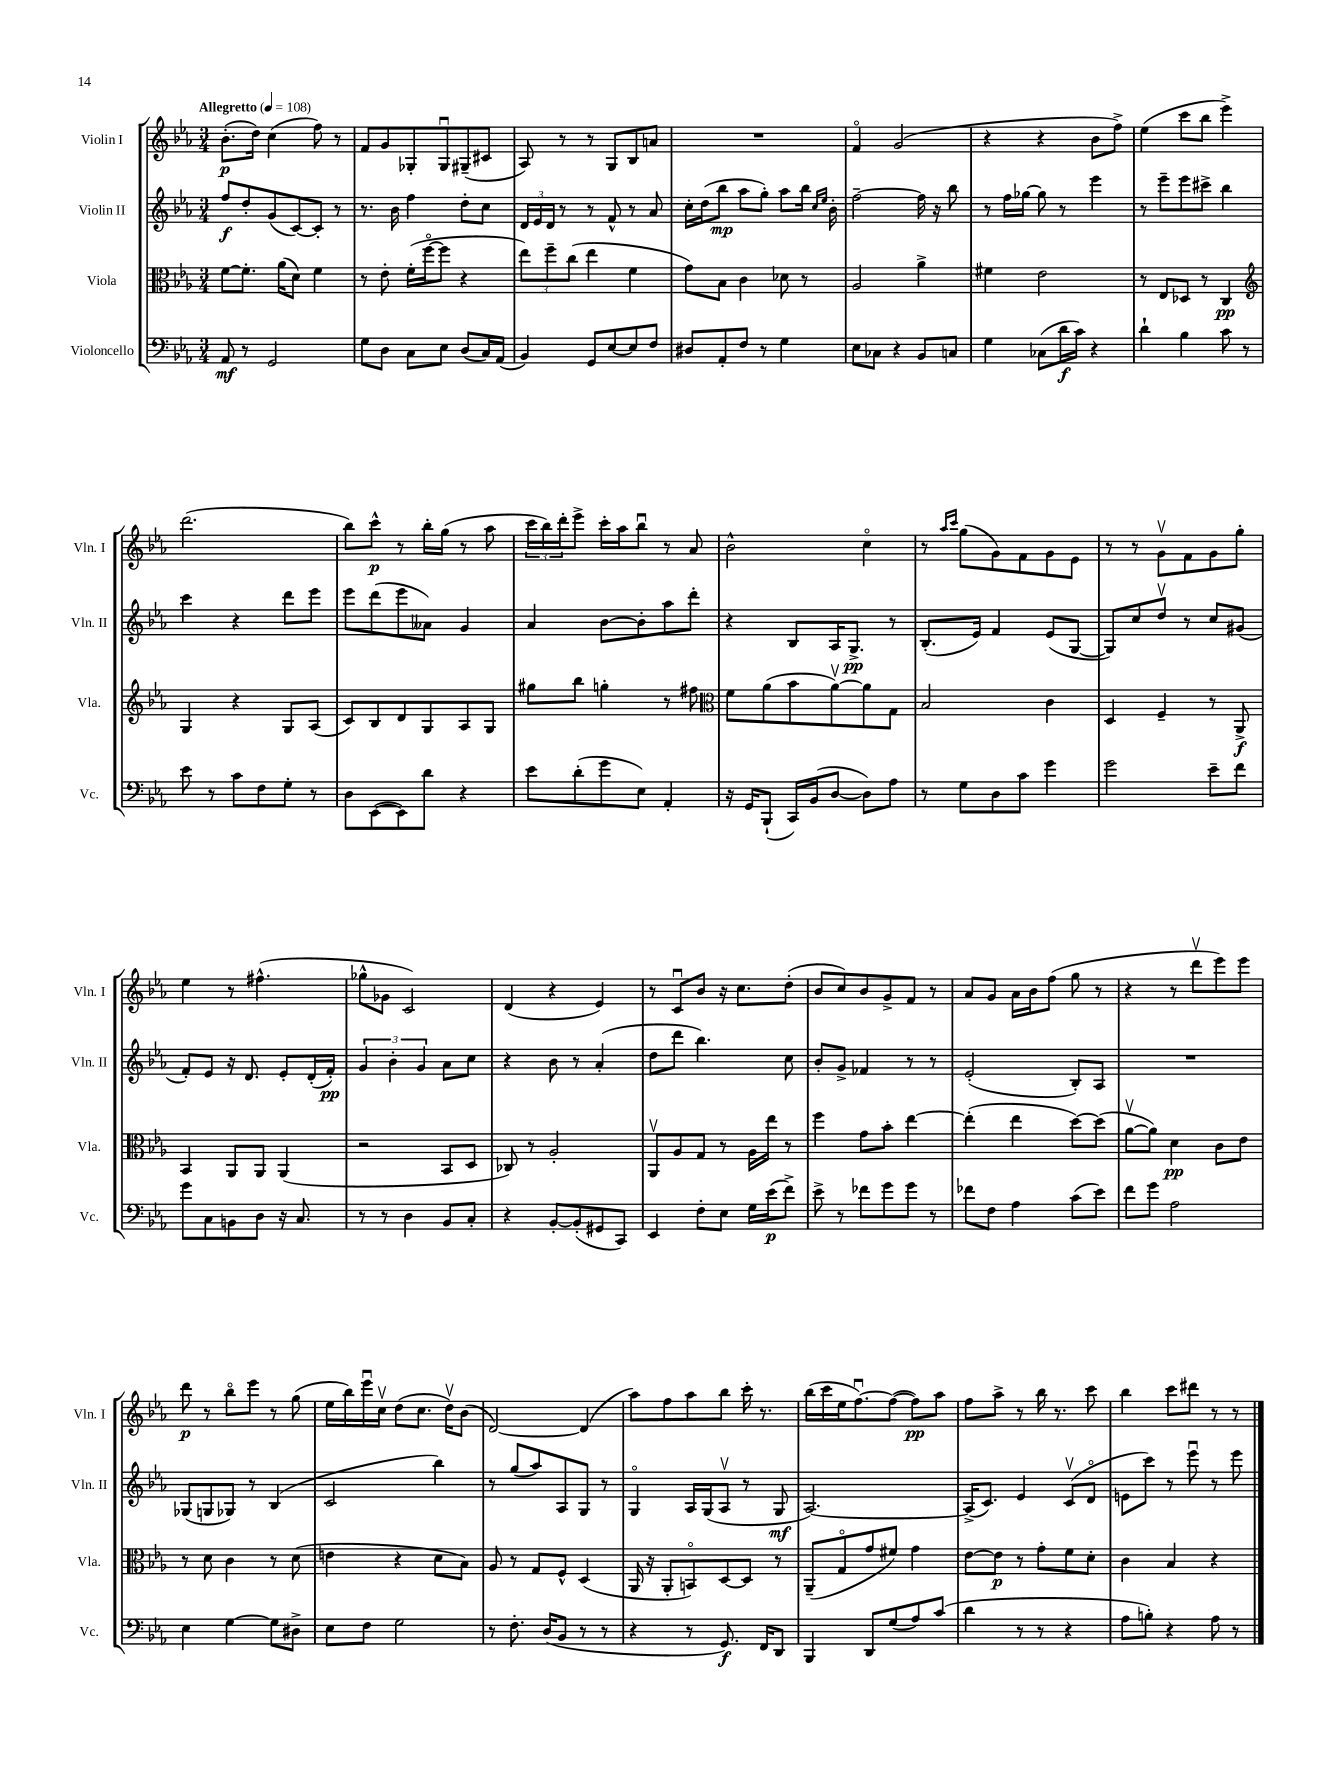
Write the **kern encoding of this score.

**kern	**dynam	**kern	**dynam	**kern	**dynam	**kern	**dynam
*part4	*part4	*part3	*part3	*part2	*part2	*part1	*part1
*staff4	*staff4	*staff3	*staff3	*staff2	*staff2	*staff1	*staff1
*I"Violoncello	*	*I"Viola	*	*I"Violin II	*	*I"Violin I	*
*I'Vc.	*	*I'Vla.	*	*I'Vln. II	*	*I'Vln. I	*
*clefF4	*	*clefC3	*	*clefG2	*	*clefG2	*
*k[b-e-a-]	*	*k[b-e-a-]	*	*k[b-e-a-]	*	*k[b-e-a-]	*
*M3/4	*	*M3/4	*	*M3/4	*	*M3/4	*
*MM108	*	*MM108	*	*MM108	*	*MM108	*
=1	=1	=1	=1	=1	=1	=1	=1
!	!	!	!	!	!	!LO:TX:a:B:t=Allegretto	!
8AA-/	mf	[8f\L	.	8ff/L	f	(8.b-'\L	p
8r	.	8.f'\J]	.	8dd'/	.	.	.
.	.	.	.	.	.	16dd\Jk)	.
2GG/	.	.	.	(8g/	.	(4cc\	.
.	.	(16a-\KL	.	.	.	.	.
.	.	8d\J)	.	[8c/)	.	.	.
.	.	4f\	.	8c'/J]	.	8ff\)	.
.	.	.	.	8r	.	8r	.
=2	=2	=2	=2	=2	=2	=2	=2
8G\L	.	8r	.	8.r	.	8f/L	.
8D\J	.	8e-'\	.	.	.	8g/	.
.	.	.	.	16b-\	.	.	.
8C\L	.	(16f'\LL	.	4ff\	.	8G-X'/	.
.	.	[16ff\J	.	.	.	.	.
8E-\J	.	8ff\J]	.	.	.	8G-u/	.
(8D/L	.	4r	.	8dd'\L	.	(8G#X~/	.
16C/L)	.	.	.	8cc\J	.	8c#X/J	.
(16AA-/JJ	.	.	.	.	.	.	.
=3	=3	=3	=3	=3	=3	=3	=3
4BB-/)	.	12ee-\L)	.	24d/LL	.	8A-/)	.
.	.	.	.	24e-/	.	.	.
.	.	12ff~\	.	24d/JJ	.	.	.
.	.	.	.	8r	.	8r	.
.	.	(12cc\J	.	.	.	.	.
8GG/L	.	4ee-\	.	8r	.	8r	.
[8E-/	.	.	.	8f^^/	.	8G/L	.
8E-/]	.	4f\	.	8r	.	8B-/	.
8F/J	.	.	.	8a-/	.	8an/J	.
=4	=4	=4	=4	=4	=4	=4	=4
8D#X/L	.	8g\L)	.	16cc'\LL	.	2.r	.
.	.	.	.	(16dd\J	.	.	.
8AA-'/	.	8B-\J	.	8bb-\J	mp	.	.
8F/J	.	4c\	.	8aa-\L	.	.	.
8r	.	.	.	8gg'\J)	.	.	.
4G\	.	8d-X\	.	8aa-\L	.	.	.
.	.	8r	.	16bb-\Jk	.	.	.
.	.	.	.	16qqcc/LL	.	.	.
.	.	.	.	16qqee-/JJ	.	.	.
.	.	.	.	16b-'\	.	.	.
=5	=5	=5	=5	=5	=5	=5	=5
8E-\L	.	2A-/	.	[2ff~\	.	4f/	.
8C-X\J	.	.	.	.	.	.	.
4r	.	.	.	.	.	(2g/	.
8BB-/L	.	4a-^\	.	16ff\]	.	.	.
.	.	.	.	16r	.	.	.
8Cn/J	.	.	.	8bb-\	.	.	.
=6	=6	=6	=6	=6	=6	=6	=6
4G\	.	4f#X\	.	8r	.	4r	.
.	.	.	.	16ff\LL	.	.	.
.	.	.	.	[16gg-X\JJ	.	.	.
(8C-X\L	.	2e-\	.	8gg-\]	.	4r	.
16d\L	f	.	.	8r	.	.	.
16c\JJ)	.	.	.	.	.	.	.
4r	.	.	.	4eee-\	.	8b-\L	.
.	.	.	.	.	.	8ff^\J)	.
=7	=7	=7	=7	=7	=7	=7	=7
4d`\	.	8r	.	8r	.	(4ee-\	.
.	.	8E-/L	.	8eee-~\L	.	.	.
4B-\	.	8D-X/J	.	8eee-\	.	8ccc\L	.
.	.	8r	.	8ccc#X^\J	.	8bb-\J	.
8c\	.	4C/	pp	4bb-\	.	4eee-^\)	.
8r	.	.	.	.	.	.	.
!!LO:LB:g=z
=8	=8	=8	=8	=8	=8	=8	=8
*	*	*clefG2	*	*	*	*	*
8e-\	.	4G/	.	4ccc\	.	(2.ddd\	.
8r	.	.	.	.	.	.	.
8c\L	.	4r	.	4r	.	.	.
8F\	.	.	.	.	.	.	.
8G'\J	.	8G/L	.	8ddd\L	.	.	.
8r	.	(8A-/J	.	8eee-\J	.	.	.
=9	=9	=9	=9	=9	=9	=9	=9
8D\L	.	8c/L)	.	8eee-\L	.	8bb-\L)	.
([8EE-\	.	8B-/	.	(8ddd\	.	8ccc^^\J	p
8EE-\])	.	8d/	.	8eee-\	.	8r	.
8d\J	.	8G/	.	8a--X\J)	.	16bb-'\LL	.
.	.	.	.	.	.	(16gg\JJ	.
4r	.	8A-/	.	4g/	.	8r	.
.	.	8G/J	.	.	.	8aa-\	.
=10	=10	=10	=10	=10	=10	=10	=10
8e-\L	.	8gg#X\L	.	4a-/	.	24ccc\LL	.
.	.	.	.	.	.	24bb-\)	.
.	.	.	.	.	.	24ddd'\J	.
(8d'\	.	8bb-\J	.	.	.	8eee-^\J	.
8g\	.	4ggn'\	.	[8b-\L	.	16ccc'\LL	.
.	.	.	.	.	.	16aa-\J	.
8E-\J)	.	.	.	8b-'\]	.	8bb-u\J	.
4AA-'/	.	8r	.	8aa-\	.	8r	.
.	.	8ff#X\	.	8ddd'\J	.	8a-/	.
=11	=11	=11	=11	=11	=11	=11	=11
*	*	*clefC3	*	*	*	*	*
16r	.	8f\L	.	4r	.	2b-^^\	.
16GG/KL	.	.	.	.	.	.	.
(8BBB-`/J	.	(8a-\	.	.	.	.	.
16CC/LL)	.	8b-\	.	8B-/L	.	.	.
(16BB-/J	.	.	.	.	.	.	.
[8D/J	.	[8a-v\)	.	16A-/K	.	.	.
.	.	.	.	8.G^/J	pp	.	.
8D\L])	.	8a-\]	.	.	.	4cc\	.
8A-\J	.	8G\J	.	8r	.	.	.
=12	=12	=12	=12	=12	=12	=12	=12
8r	.	2B-/	.	(8.B-'/L	.	8r	.
.	.	.	.	.	.	16qqaa-/LL	.
.	.	.	.	.	.	16qqccc/JJ	.
8G\L	.	.	.	.	.	(8gg\L	.
.	.	.	.	16e-/Jk)	.	.	.
8D\	.	.	.	4f/	.	8g\)	.
8c\J	.	.	.	.	.	8f\	.
4g\	.	4c\	.	(8e-/L	.	8g\	.
.	.	.	.	[8G/J	.	8e-\J	.
=13	=13	=13	=13	=13	=13	=13	=13
2g\	.	4D/	.	8G/L])	.	8r	.
.	.	.	.	8cc/	.	8r	.
.	.	4F~/	.	8ddv/J	.	8gv\L	.
.	.	.	.	8r	.	8f\	.
8e-~\L	.	8r	.	8cc/L	.	8g\	.
8f\J	.	8AA-^/	f	(8g#X/J	.	8gg'\J	.
!!LO:LB:g=z
=14	=14	=14	=14	=14	=14	=14	=14
8g\L	.	4BB-/	.	8f'/L)	.	4ee-\	.
8C\	.	.	.	8e-/J	.	.	.
8BBn\	.	8AA-/L	.	16r	.	8r	.
.	.	.	.	8.d/	.	.	.
8D\J	.	8AA-/J	.	.	.	(4.ff#X^^\	.
16r	.	(4AA-/	.	8e-'/L	.	.	.
8.C/	.	.	.	.	.	.	.
.	.	.	.	(16d'/L	.	.	.
.	.	.	.	16f'/JJ)	pp	.	.
=15	=15	=15	=15	=15	=15	=15	=15
8r	.	2r	.	6g/	.	8gg-X^^\L	.
8r	.	.	.	.	.	8g-X\J	.
.	.	.	.	6b-'\	.	.	.
4D\	.	.	.	.	.	2c/)	.
.	.	.	.	6g/	.	.	.
8BB-/L	.	8BB-/L	.	8a-\L	.	.	.
8C'/J	.	8D/J	.	8cc\J	.	.	.
=16	=16	=16	=16	=16	=16	=16	=16
4r	.	8C-X/)	.	4r	.	(4d/	.
.	.	8r	.	.	.	.	.
[8BB-'/L	.	2A-'/	.	8b-\	.	4r	.
(8BB-'/]	.	.	.	8r	.	.	.
8GG#X/	.	.	.	(4a-'/	.	4e-/)	.
8CC/J)	.	.	.	.	.	.	.
=17	=17	=17	=17	=17	=17	=17	=17
4EE-/	.	8AA-v/L	.	8dd\L	.	8r	.
.	.	8A-/	.	8ddd\J	.	8cu/L	.
8F'\L	.	8G/J	.	4.bb-\)	.	8b-/J	.
8E-\J	.	8r	.	.	.	16r	.
.	.	.	.	.	.	8.cc\L	.
16G\LL	.	16A-\LL	.	.	.	.	.
(16e-\J	p	16ee-\JJ	.	.	.	.	.
8f^\J)	.	8r	.	8cc\	.	(8dd'\J	.
=18	=18	=18	=18	=18	=18	=18	=18
8e-^\	.	4ff\	.	8b-'/L	.	8b-/L	.
8r	.	.	.	8g^/J	.	8cc/)	.
8f-X\L	.	8g\L	.	4f-X/	.	8b-/	.
8g\	.	8b-'\J	.	.	.	8g^/	.
8g\J	.	[4ee-\	.	8r	.	8f/J	.
8r	.	.	.	8r	.	8r	.
=19	=19	=19	=19	=19	=19	=19	=19
8f-X\L	.	(4ee-'\]	.	(2e-'/	.	8a-/L	.
8F\J	.	.	.	.	.	8g/J	.
4A-\	.	4ee-\	.	.	.	16a-\LL	.
.	.	.	.	.	.	16b-\J	.
.	.	.	.	.	.	(8ff\J	.
(8c\L	.	[8dd\L)	.	8B-'/L)	.	8gg\	.
8e-\J)	.	(8dd\J]	.	8A-/J	.	8r	.
=20	=20	=20	=20	=20	=20	=20	=20
8f\L	.	[8a-v\L	.	2.r	.	4r	.
8g\J	.	8a-\J])	.	.	.	.	.
2A-\	.	4d\	pp	.	.	8r	.
.	.	.	.	.	.	8dddv\L	.
.	.	8c\L	.	.	.	8eee-\)	.
.	.	8e-\J	.	.	.	8eee-\J	.
!!LO:LB:g=z
=21	=21	=21	=21	=21	=21	=21	=21
4E-\	.	8r	.	(8G-X/L	.	8ddd\	p
.	.	8d\	.	8Gn/	.	8r	.
[4G\	.	4c\	.	8G-X/J)	.	8bb-\L	.
.	.	.	.	8r	.	8eee-\J	.
8G\L]	.	8r	.	(4B-/	.	8r	.
8D#X^\J	.	(8d\	.	.	.	(8gg\	.
=22	=22	=22	=22	=22	=22	=22	=22
8E-\L	.	4en\	.	2c/	.	16ee-\LL	.
.	.	.	.	.	.	16bb-\)	.
8F\J	.	.	.	.	.	16eee-u\	.
.	.	.	.	.	.	16ccv\JJ	.
2G\	.	4r	.	.	.	(8dd\L	.
.	.	.	.	.	.	8.cc\J	.
.	.	8d\L	.	4bb-\)	.	.	.
.	.	.	.	.	.	16ddv\KL)	.
.	.	8B-\J)	.	.	.	(8b-\J	.
=23	=23	=23	=23	=23	=23	=23	=23
8r	.	8A-/	.	8r	.	[2d/)	.
8.F'\	.	8r	.	(8gg/L	.	.	.
.	.	8G/L	.	8aa-/)	.	.	.
(16D/KL	.	.	.	.	.	.	.
8BB-/J	.	8F^^/J	.	8A-/	.	.	.
8r	.	(4D/	.	8G/J	.	(4d/]	.
8r	.	.	.	8r	.	.	.
=24	=24	=24	=24	=24	=24	=24	=24
4r	.	16AA-/	.	4G/	.	8aa-\L)	.
.	.	16r	.	.	.	.	.
.	.	8AA-'/L	.	.	.	8ff\	.
8r	.	8BBn/)	.	16A-/LL	.	8aa-\	.
.	.	.	.	(16G/J	.	.	.
8.GG/)	f	[8D/	.	8A-v/J	.	8bb-\J	.
.	.	8D/J]	.	8r	.	16ccc'\	.
16FF/KL	.	.	.	.	.	8.r	.
8DD/J	.	8r	.	8G/	mf	.	.
=25	=25	=25	=25	=25	=25	=25	=25
4BBB-/	.	(8AA-~/L	.	[2.A-/)	.	(16bb-\LL	.
.	.	.	.	.	.	16ccc\	.
.	.	8G/	.	.	.	16ee-\J	.
.	.	.	.	.	.	[8.ffu\)	.
8DD/L	.	8g/	.	.	.	.	.
(8G/	.	8f#X/J)	.	.	.	(8ff\J_	.
8A-/)	.	4g\	.	.	.	8ff\L])	pp
(8c/J	.	.	.	.	.	8aa-\J	.
=26	=26	=26	=26	=26	=26	=26	=26
4d\	.	[8e-\L	.	(16A-^/KL]	.	8ff\L	.
.	.	.	.	8.c/J)	.	.	.
.	.	8e-\J]	p	.	.	8aa-^\J	.
8r	.	8r	.	4e-/	.	8r	.
8r	.	8g'\L	.	.	.	16bb-\	.
.	.	.	.	.	.	8.r	.
4r	.	8f\	.	(8cv/L	.	.	.
.	.	8d'\J	.	8d/J	.	8ccc\	.
=27	=27	=27	=27	=27	=27	=27	=27
8A-\L	.	4c\	.	8en\L	.	4bb-\	.
8Bn'\J)	.	.	.	8ccc\J)	.	.	.
4r	.	4B-/	.	8r	.	8ccc\L	.
.	.	.	.	8eee-u\	.	8ddd#X\J	.
8A-\	.	4r	.	8r	.	8r	.
8r	.	.	.	8eee-\	.	8r	.
==	==	==	==	==	==	==	==
*-	*-	*-	*-	*-	*-	*-	*-
